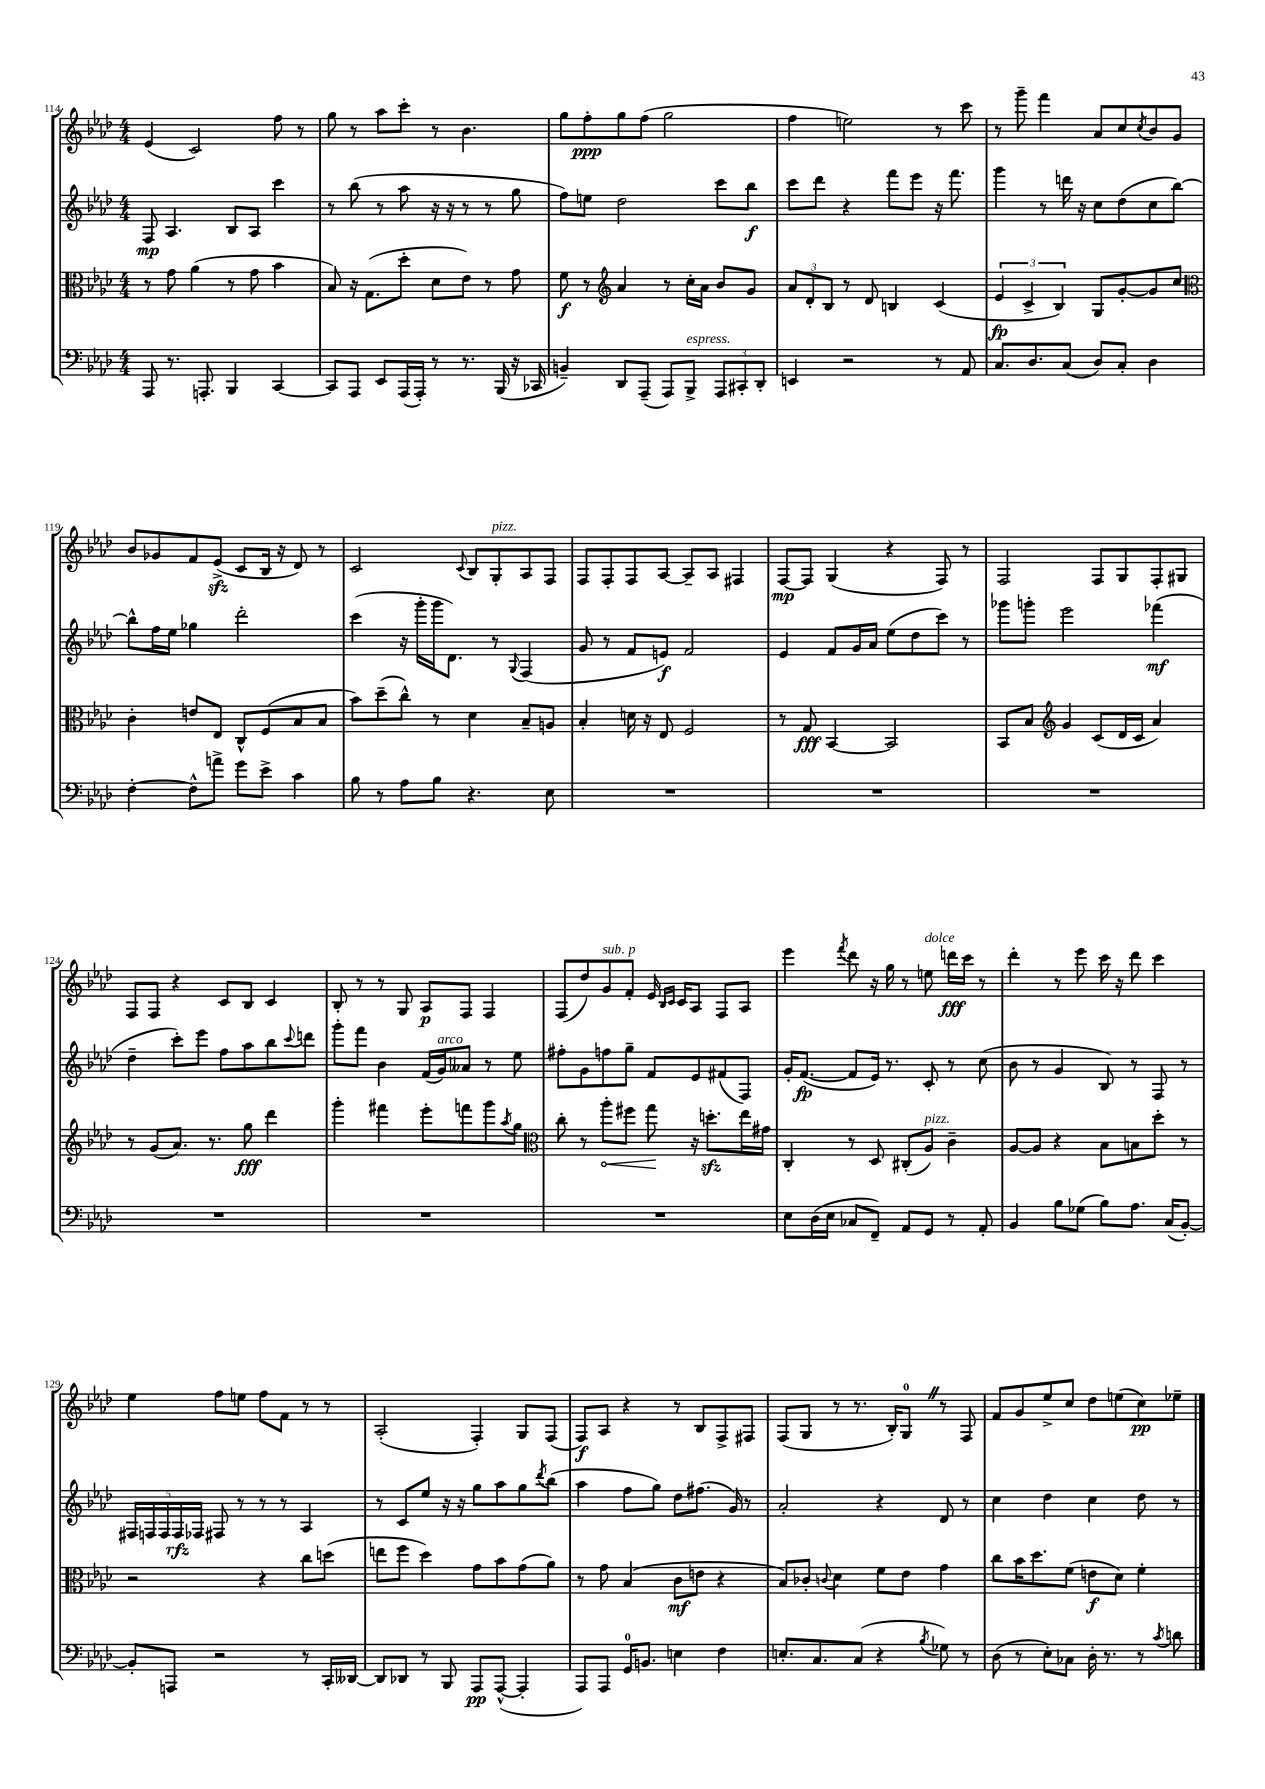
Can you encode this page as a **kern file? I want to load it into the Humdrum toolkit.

**kern	**dynam	**kern	**dynam	**kern	**dynam	**kern	**dynam
*part4	*part4	*part3	*part3	*part2	*part2	*part1	*part1
*staff4	*staff4	*staff3	*staff3	*staff2	*staff2	*staff1	*staff1
*clefF4	*	*clefC3	*	*clefG2	*	*clefG2	*
*k[b-e-a-d-]	*	*k[b-e-a-d-]	*	*k[b-e-a-d-]	*	*k[b-e-a-d-]	*
*M4/4	*	*M4/4	*	*M4/4	*	*M4/4	*
=114	=114	=114	=114	=114	=114	=114	=114
8AAA-/	.	8r	.	8F/	mp	(4e-/	.
8.r	.	8g\	.	4.A-/	.	.	.
.	.	(4a-\	.	.	.	2c/)	.
8.AAAn'/	.	.	.	.	.	.	.
4BBB-/	.	8r	.	8B-/L	.	.	.
.	.	8g\	.	8A-/J	.	.	.
[4CC/	.	4b-\	.	4ccc\	.	8ff\	.
.	.	.	.	.	.	8r	.
=115	=115	=115	=115	=115	=115	=115	=115
8CC/L]	.	8B-/)	.	8r	.	8gg\	.
8AAA-/J	.	16r	.	(8bb-\	.	8r	.
.	.	(8.G\L	.	.	.	.	.
8EE-/L	.	.	.	8r	.	8aa-\L	.
(16AAA-/L	.	8dd-'\J	.	8aa-\	.	8ccc'\J	.
16AAA-'/JJ)	.	.	.	.	.	.	.
8r	.	8d-\L	.	16r	.	8r	.
.	.	.	.	16r	.	.	.
8.r	.	8e-\J)	.	8r	.	4.b-\	.
.	.	8r	.	8r	.	.	.
(16BBB-/	.	.	.	.	.	.	.
16r	.	8g\	.	8gg\	.	.	.
16CC-X/	.	.	.	.	.	.	.
=116	=116	=116	=116	=116	=116	=116	=116
4BBn~/)	.	8f\	f	8ff\L)	.	8gg\L	.
.	.	8r	.	8een\J	.	8ff'\	ppp
*	*	*clefG2	*	*	*	*	*
8DD-/L	.	4a-/	.	2dd-\	.	8gg\	.
(8AAA-~/J	.	.	.	.	.	(8ff\J	.
8AAA-/L)	.	8r	.	.	.	2gg\	.
!LO:TX:a:i:t=espress.	!	!	!	!	!	!	!
8BBB-^/J	.	16cc'\LL	.	.	.	.	.
.	.	16a-\JJ	.	.	.	.	.
12AAA-/L	.	8b-/L	.	8ccc\L	.	.	.
12CC#X'/	.	.	.	.	.	.	.
.	.	8g/J	.	8bb-\J	f	.	.
12DD-'/J	.	.	.	.	.	.	.
=117	=117	=117	=117	=117	=117	=117	=117
4EEn/	.	12a-/L	.	8ccc\L	.	4ff\	.
.	.	12d-'/	.	.	.	.	.
.	.	.	.	8ddd-\J	.	.	.
.	.	12B-/J	.	.	.	.	.
2r	.	8r	.	4r	.	2een\)	.
.	.	8d-/	.	.	.	.	.
.	.	4Bn/	.	8fff\L	.	.	.
.	.	.	.	8eee-\J	.	.	.
8r	.	(4c/	.	16r	.	8r	.
.	.	.	.	8.fff\	.	.	.
8AA-/	.	.	.	.	.	8ccc\	.
=118	=118	=118	=118	=118	=118	=118	=118
8.C/L	.	6e-/	fp	4ggg\	.	8r	.
.	.	.	.	.	.	8ggg~\	.
.	.	6c^/	.	.	.	.	.
8.D-/	.	.	.	.	.	.	.
.	.	.	.	8r	.	4fff\	.
.	.	6B-/)	.	.	.	.	.
(8C/J	.	.	.	16dddn\	.	.	.
.	.	.	.	16r	.	.	.
8D-/L)	.	8G/L	.	8cc\L	.	8a-/L	.
8C'/J	.	[8g'/	.	(8dd-\	.	8cc/	.
.	.	.	.	.	.	8qcc/	.
4D-\	.	8g/]	.	8cc\	.	8b-/	.
.	.	8cc/J	.	[8bb-\J)	.	8g/J	.
!!LO:LB:g=z
=119	=119	=119	=119	=119	=119	=119	=119
*	*	*clefC3	*	*	*	*	*
[4F'\	.	4c'\	.	8bb-^^\L]	.	8b-/L	.
.	.	.	.	16ff\L	.	8g-X/	.
.	.	.	.	16ee-\JJ	.	.	.
8F^^\L]	.	8en/L	.	4gg-X\	.	8f/	.
8an^\J	.	8E-/J	.	.	.	(8e-zz^/J	.
8g\L	.	8C^^/L	.	2ddd-'\	.	8c/L	.
8e-^\J	.	(8F/	.	.	.	16B-/Jk	.
.	.	.	.	.	.	16r	.
4c\	.	8B-/	.	.	.	8d-/)	.
.	.	8B-/J	.	.	.	8r	.
=120	=120	=120	=120	=120	=120	=120	=120
8B-\	.	8b-\L)	.	(4ccc\	.	2c/	.
8r	.	(8dd-~\	.	.	.	.	.
8A-\L	.	8cc^^\J)	.	16r	.	.	.
.	.	.	.	16ggg'\LL	.	.	.
8B-\J	.	8r	.	16ggg\J	.	.	.
.	.	.	.	8.d-\J)	.	.	.
.	.	.	.	.	.	8qqc/	.
4.r	.	4d-\	.	.	.	8B-/L	.
!	!	!	!	!	!	!LO:TX:a:i:t=pizz.	!
.	.	.	.	8r	.	8G'/	.
.	.	.	.	8qqG/	.	.	.
.	.	8B-~/L	.	(4F/	.	8A-/	.
8E-\	.	8An/J	.	.	.	8F/J	.
=121	=121	=121	=121	=121	=121	=121	=121
1r	.	4B-'/	.	8g/	.	8F/L	.
.	.	.	.	8r	.	8F'/	.
.	.	16dn\	.	8f/L	.	8F/	.
.	.	16r	.	.	.	.	.
.	.	8E-/	.	8en/J)	f	[8A-/J	.
.	.	2F/	.	2f/	.	8A-~/L]	.
.	.	.	.	.	.	8A-/J	.
.	.	.	.	.	.	4F#X/	.
=122	=122	=122	=122	=122	=122	=122	=122
1r	.	8r	.	4e-/	.	[8F/L	mp
.	.	8G/	fff	.	.	8F/J]	.
.	.	[4BB-/	.	8f/L	.	(4G/	.
.	.	.	.	16g/L	.	.	.
.	.	.	.	16a-/JJ	.	.	.
.	.	2BB-/]	.	(8ee-\L	.	4r	.
.	.	.	.	8dd-\	.	.	.
.	.	.	.	8ccc\J)	.	8F/)	.
.	.	.	.	8r	.	8r	.
=123	=123	=123	=123	=123	=123	=123	=123
1r	.	8BB-/L	.	8ggg-X\L	.	2F/	.
.	.	8B-/J	.	8gggn'\J	.	.	.
*	*	*clefG2	*	*	*	*	*
.	.	4g/	.	2eee-\	.	.	.
.	.	(8c/L	.	.	.	8F/L	.
.	.	16d-/L	.	.	.	8G/	.
.	.	16c/JJ	.	.	.	.	.
.	.	4a-/)	.	(4fff-X\	mf	8F'/	.
.	.	.	.	.	.	8G#X/J	.
!!LO:LB:g=z
=124	=124	=124	=124	=124	=124	=124	=124
1r	.	8r	.	4dd-~\	.	8F/L	.
.	.	(8g/L	.	.	.	8F/J	.
.	.	8.a-/J)	.	8ccc'\L)	.	4r	.
.	.	.	.	8eee-\J	.	.	.
.	.	8.r	.	.	.	.	.
.	.	.	.	8ff\L	.	8c/L	.
.	.	8gg\	fff	8aa-\	.	8B-/J	.
.	.	4ddd-\	.	8bb-\	.	4c/	.
.	.	.	.	8qqccc/	.	.	.
.	.	.	.	8dddn\J	.	.	.
=125	=125	=125	=125	=125	=125	=125	=125
1r	.	4ggg'\	.	8ggg'\L	.	8B-'/	.
.	.	.	.	8fff\J	.	8r	.
.	.	4fff#X\	.	4b-\	.	8r	.
.	.	.	.	.	.	8G/	.
.	.	8eee-'\L	.	(16f/LL	.	8A-/L	p
!	!	!	!	!LO:TX:a:i:t=arco	!	!	!
.	.	.	.	16g/J)	.	.	.
.	.	8fffn\	.	8a--X/J	.	8F/J	.
.	.	8ggg\	.	8r	.	4F/	.
.	.	8qaa-/	.	.	.	.	.
.	.	8gg\J	.	8ee-\	.	.	.
=126	=126	=126	=126	=126	=126	=126	=126
*	*	*clefC3	*	*	*	*	*
1r	.	8cc'\	.	8ff#X'\L	.	(8F/L	.
.	.	8r	.	8g\	.	8dd-/)	.
!	!	!	!	!	!	!LO:TX:a:i:t=sub. p	!
!	!	!	!LO:HP:b	!	!	!	!
.	.	8aa-'\L	<	8ffn\	.	8g/	.
.	.	8ff#X\J	.	8gg~\J	.	8f'/J	.
.	.	8gg\	.	8f/L	.	16e-/	.
.	.	.	.	.	.	16qqB-/LL	.
.	.	.	.	.	.	16qqc/JJ	.
.	.	.	.	.	.	16c/KL	.
.	.	16r	[	8e-/	.	8A-/J	.
.	.	8.ddnzz'\L	.	.	.	.	.
.	.	.	.	(8f#X/	.	8F/L	.
.	.	16ee-\L	.	8F/J)	.	8A-/J	.
.	.	16g#X\JJ	.	.	.	.	.
=127	=127	=127	=127	=127	=127	=127	=127
8E-\L	.	4C'/	.	16g'/KL	.	4eee-\	.
.	.	.	.	([8.f/J	fp	.	.
(16D-\L	.	.	.	.	.	.	.
16E-\JJ	.	.	.	.	.	.	.
.	.	.	.	.	.	8qfff/	.
8C-X/L	.	8r	.	8f/L]	.	8ddd-\	.
8FF~/J)	.	8D-/	.	16e-/Jk)	.	16r	.
.	.	.	.	8.r	.	16gg\	.
8AA-/L	.	(8C#X'/L	.	.	.	8r	.
!	!	!	!	!	!	!LO:TX:a:i:t=dolce	!
!	!	!LO:TX:a:i:t=pizz.	!	!	!	!	!
8GG/J	.	8A-/J)	.	8c'/	.	8een\	.
8r	.	4c~\	.	8r	.	16dddn\LL	fff
.	.	.	.	.	.	16ccc\JJ	.
8AA-'/	.	.	.	(8cc\	.	8r	.
=128	=128	=128	=128	=128	=128	=128	=128
4BB-/	.	[8A-/L	.	8b-\	.	4ddd-'\	.
.	.	8A-/J]	.	8r	.	.	.
8B-\L	.	4r	.	4g/	.	8r	.
(8G-X\J	.	.	.	.	.	8eee-\	.
8B-\L)	.	8B-\L	.	8B-/)	.	16ccc\	.
.	.	.	.	.	.	16r	.
8.A-\J	.	8Bn\	.	8r	.	8ddd-\	.
.	.	8dd-'\J	.	8F/	.	4ccc\	.
(16C/KL	.	.	.	.	.	.	.
[8BB-'/J)	.	8r	.	8r	.	.	.
!!LO:LB:g=z
=129	=129	=129	=129	=129	=129	=129	=129
8BB-'/L]	.	2r	.	20F#X/LL	.	4ee-\	.
.	.	.	.	20Fn/	.	.	.
.	.	.	.	20F/	.	.	.
8AAAn/J	.	.	.	.	.	.	.
.	.	.	.	20F/	rfz	.	.
.	.	.	.	20F-X/JJ	.	.	.
2r	.	.	.	8F#X/	.	8ff\L	.
.	.	.	.	8r	.	8een\J	.
.	.	4r	.	8r	.	8ff\L	.
.	.	.	.	8r	.	8f\J	.
8r	.	8cc\L	.	4A-/	.	8r	.
16CC'/LL	.	(8ddn\J	.	.	.	8r	.
[16DD--X/JJ	.	.	.	.	.	.	.
=130	=130	=130	=130	=130	=130	=130	=130
8DD--/L]	.	8een\L	.	8r	.	(2A-'/	.
8DD-X/J	.	8ff\J	.	8c/L	.	.	.
8r	.	4dd-\)	.	8ee-/J	.	.	.
8BBB-/	.	.	.	16r	.	.	.
.	.	.	.	16r	.	.	.
8AAA-/L	pp	8g\L	.	8gg\L	.	4F'/)	.
([8AAA-^^/J	.	8b-\	.	8aa-\	.	.	.
4AAA-'/]	.	(8g\	.	8gg\	.	8G/L	.
.	.	.	.	8qddd-/	.	.	.
.	.	8a-\J)	.	(8bb-\J	.	(8F/J	.
=131	=131	=131	=131	=131	=131	=131	=131
8AAA-/L)	.	8r	.	4aa-\	.	8F/L)	f
8AAA-/J	.	8g\	.	.	.	8A-/J	.
16GG/KL	.	(4B-/	.	8ff\L	.	4r	.
8.BBn/J	.	.	.	.	.	.	.
.	.	.	.	8gg\J)	.	.	.
4En\	.	8c\L	mf	8dd-\L	.	8r	.
.	.	8en\J	.	(8.ff#X\J	.	8B-/L	.
4F\	.	4r	.	.	.	8F^/	.
.	.	.	.	16g/)	.	.	.
.	.	.	.	8r	.	8F#X/J	.
=132	=132	=132	=132	=132	=132	=132	=132
8.En'/L	.	8B-/L)	.	2a-'/	.	(8F/L	.
.	.	8c-X'/J	.	.	.	8G/J	.
8.C/	.	.	.	.	.	.	.
.	.	8qqcn/	.	.	.	.	.
.	.	4d-\	.	.	.	8r	.
(8C/J	.	.	.	.	.	8.r	.
4r	.	8f\L	.	4r	.	.	.
.	.	.	.	.	.	16B-'/KL)	.
.	.	8e-\J	.	.	.	8GZ/J	.
8qB-/	.	.	.	.	.	.	.
8G-X\)	.	4g\	.	8d-/	.	8r	.
8r	.	.	.	8r	.	8F/	.
=133	=133	=133	=133	=133	=133	=133	=133
(8D-\	.	8cc\L	.	4cc\	.	8f/L	.
8r	.	16b-\K	.	.	.	8g/	.
.	.	8.dd-\	.	.	.	.	.
8E-'\L)	.	.	.	4dd-\	.	8ee-^/	.
8C-X\J	.	(8f\J	.	.	.	8cc/J	.
16D-'\	.	8en\L	f	4cc\	.	8dd-\L	.
8.r	.	.	.	.	.	.	.
.	.	8d-\J)	.	.	.	(8een\	.
8r	.	4f'\	.	8dd-\	.	8cc\)	pp
8qc/	.	.	.	.	.	.	.
8dn\	.	.	.	8r	.	8ee-X~\J	.
==	==	==	==	==	==	==	==
*-	*-	*-	*-	*-	*-	*-	*-
